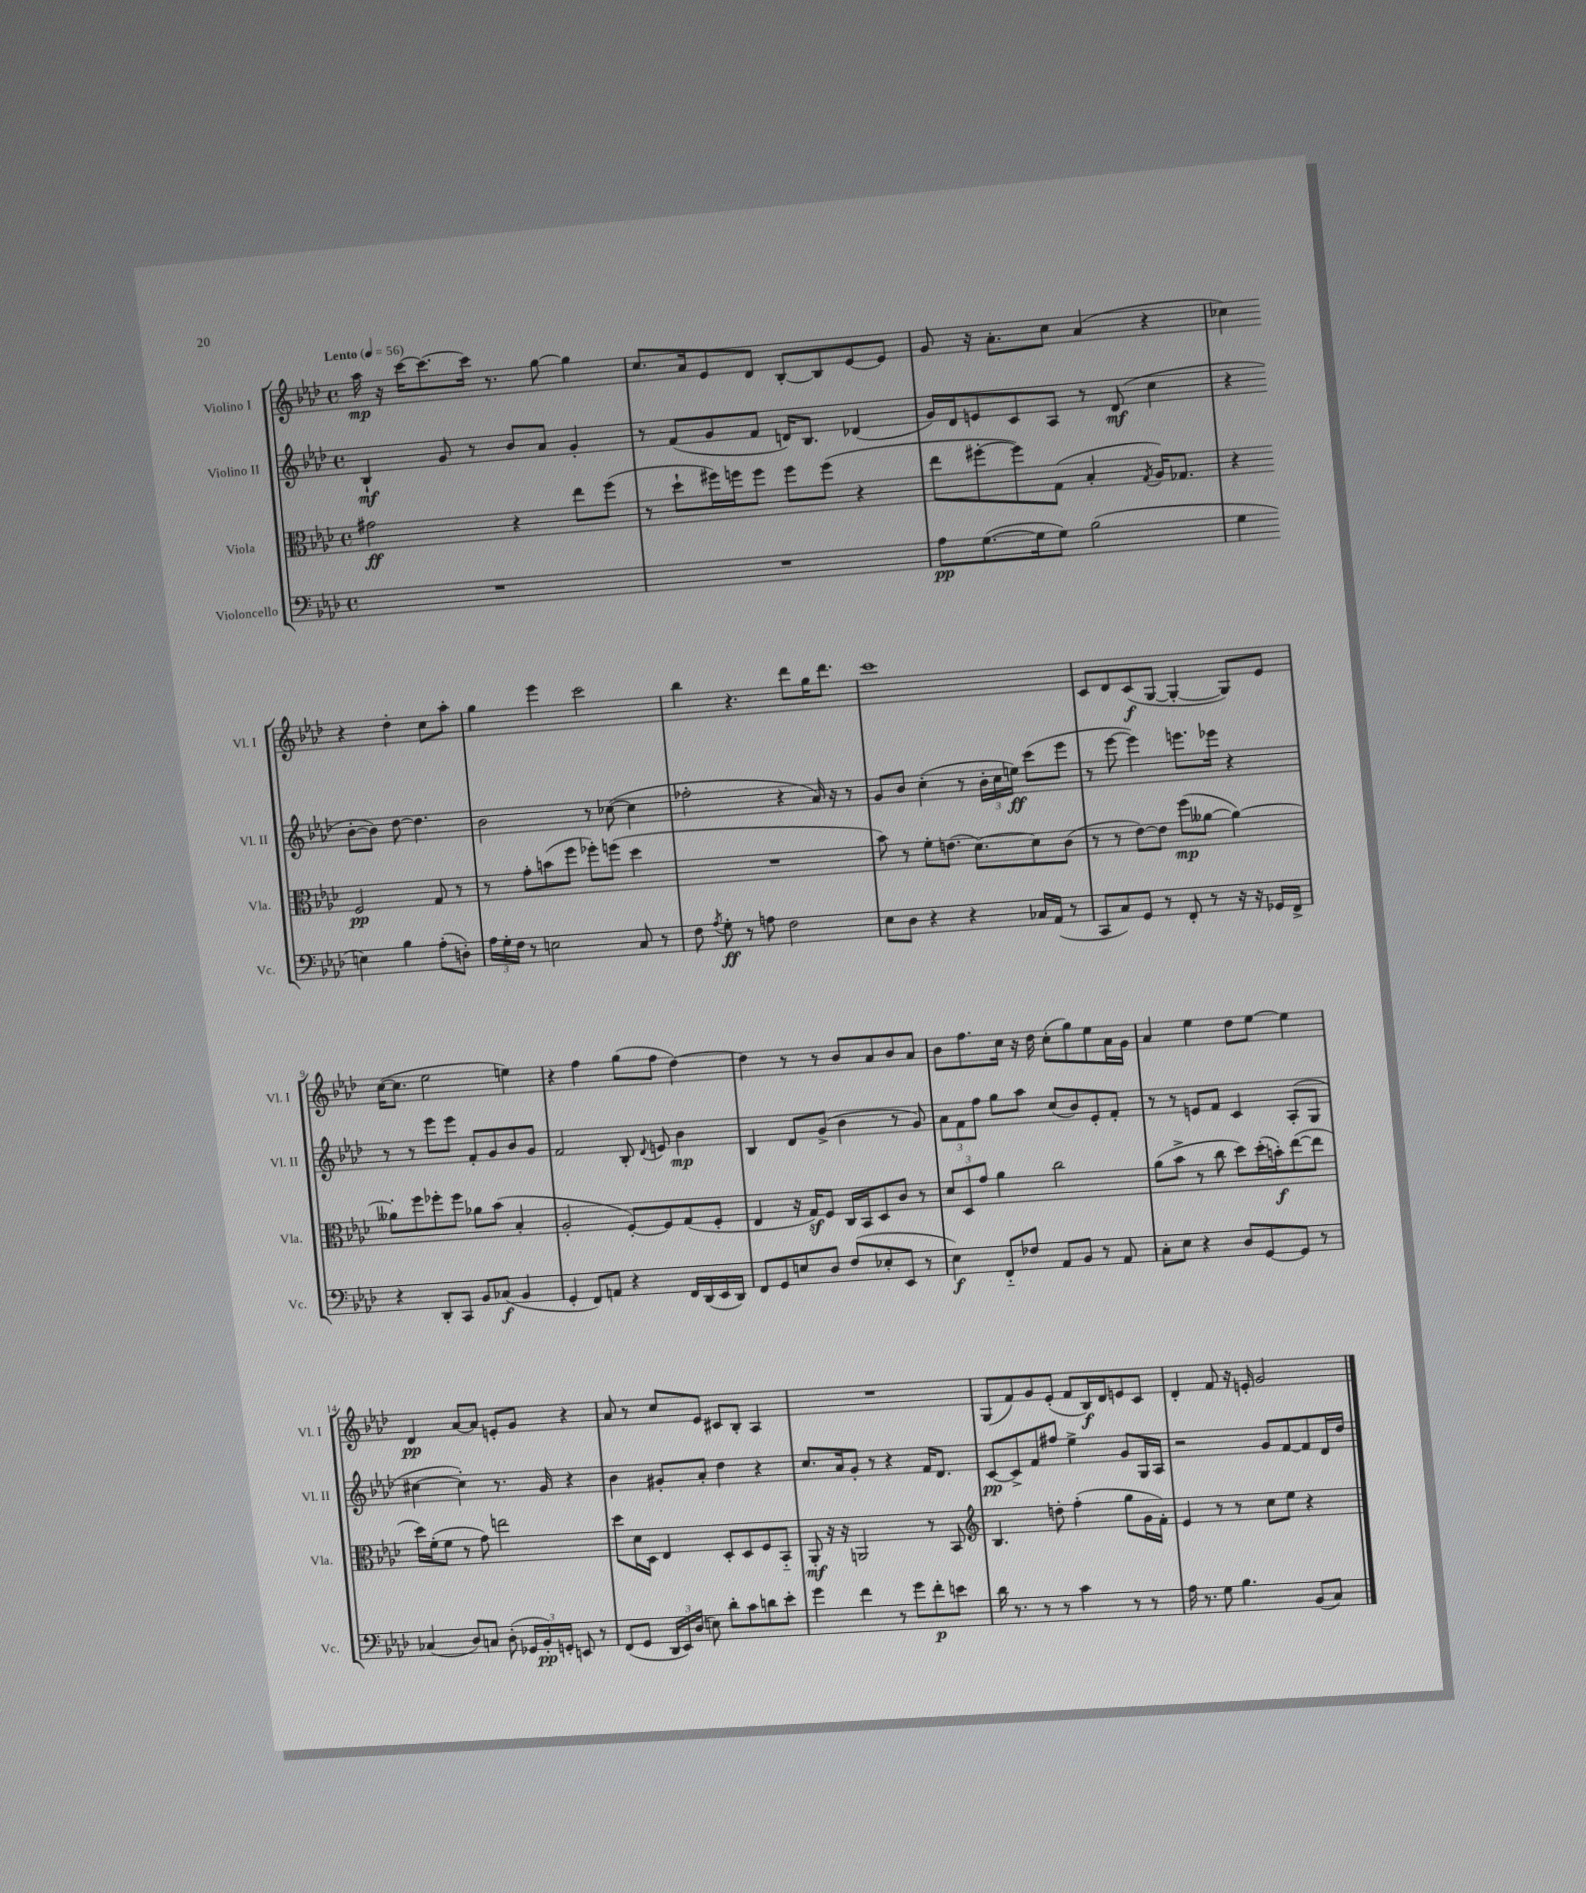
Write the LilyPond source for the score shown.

<<
\new StaffGroup <<
\new Staff = "s0" \with { instrumentName = "Violino I" shortInstrumentName = "Vl. I" } {
    \clef treble \key aes \major \defaultTimeSignature \time 4/4 \tempo "Lento" 4 = 56
    \autoBeamOff aes''16\mp r16 c'''16[~ c'''8.~ c'''16] r8. g''8~ g''4 |
    c''8.[ aes'16 ees'8 des'8] bes8[~-. bes8 ees'8~ ees'8] |
    g'8 r16 aes'8.[-. c''8] aes'4( r4 |
    ces''4) r4 des''4-. ces''8[ aes''8]-. |
    g''4 ees'''4 c'''2 |
    bes''4 r4. des'''8[ g''16 des'''8.] |
    c'''1 |
    c'8[ des'8 c'8\f( g8]~ g4~-. g8[) ees'8] |
    c''16[~( c''8.] ees''2 e''4) |
    r4 f''4 g''8[( f''8] des''4~) |
    des''4 r8 r8 bes'8[ aes'8 bes'8 aes'8] |
    bes'8[ f''8. c''16] r16 des''16 c''8[-.( g''8) ees''8 aes'16 g'16] |
    aes'4 ees''4 des''8[ ees''8]~ ees''4 |
    des'4\pp aes'8[~ aes'8] e'8[-. g'8] r4 |
    aes'8 r8 c''8[ ees'8] cis'8[ bes8]-. aes4 |
    R1 |
    g8[( f'8) g'8 ees'8]-.( f'8[ bes16\f) des'16 e'8 c'8] |
    des'4-. f'8 r16 e'16-. g'2 \bar "|." |
}
\new Staff = "s1" \with { instrumentName = "Violino II" shortInstrumentName = "Vl. II" } {
    \clef treble \key aes \major \defaultTimeSignature \time 4/4
    \autoBeamOff bes4-!\mf g'8 r8 bes'8[ aes'8] g'4-. |
    r8 f'8[( g'8 f'8] d'16[) bes8.] des'4( |
    g'16[) des'16 e'8 c'8 aes8] r8 des'8\mf( c''4 |
    r4 bes'8[~-. bes'8]) des''8~ des''4. |
    bes'2 r8 ces''8~( ces''4 |
    fes''2-. r4 aes'16) r16 r8 |
    g'8[ bes'8] c''4-.( r8 \tuplet 3/2 { bes'16[-. c''16 e''16]\ff) } c'''8[( ees'''8] |
    r8 ees'''8~ ees'''4) e'''8.[ ees'''16] r4 |
    r8 r8 ees'''8[ ees'''8] f'8[-. g'8 bes'8 g'8] |
    f'2 bes8-. \appoggiatura { des'8 } e'8 bes'4\mp |
    bes4 des'8[ g'8]->( bes'4 r8 g'8) |
    \tuplet 3/2 { aes'8[ f'8 f''8] } g''8[ aes''8] c''8[( bes'8) ees'8-. f'8]-. |
    r8 r8 e'8[ f'8] c'4 aes8[-.( g8] |
    cis''4~ cis''4-.) r8. g'16 r4 |
    bes'4 gis'8[-. aes'8]-. des''4 r4 |
    c''8.[ aes'16 g'8]-. r8 r4 f'16[ des'8.] |
    c'8[~\pp c'8-> f'8 fis''8] ees''4-> g'8[ g16 aes16] |
    r2 g'8[ f'8~ f'8 des'16 des''16] \bar "|." |
}
\new Staff = "s2" \with { instrumentName = "Viola" shortInstrumentName = "Vla." } {
    \clef alto \key aes \major \defaultTimeSignature \time 4/4
    \autoBeamOff gis'2\ff r4 ees''8[ f''8]( |
    r8 des''8[-! fis''16) f''16 f''8] f''8[ f''8]( r4 |
    ees''8[ fis''8~-. fis''8) g8]( bes4-. \acciaccatura { g8 } aes16[) ges8.] |
    r4 f2\pp g8 r8 |
    r8 g'8[-. b'8( f''8] fes''8[-.) f''8]( des''4 |
    R1 |
    bes'8) r8 f'8[-. e'8.]( des'8.[~) des'8 c'8]( |
    r8 r8 ees'8[~) ees'8] f''8[\mp( aeses'8]~ aeses'4~) |
    aeses'8[-. f''8 fes''8-. fes''8] aes'8[ bes'8]( bes4-. |
    aes2-. f8[~-.) f8 g8( f8]-. |
    ees4 r16 g16[\sf) f8] c16[ bes,16 des8 c'8] r8 |
    \tuplet 3/2 { des'8[ des8 g'8] } aes'4 c''2 |
    aes'8[( bes'8]-> r8 c''8 des''8[) des''16-.( b'16-.\f) ees''8~( ees''8] |
    des''16[) f'16-.( f'8] r8 g'8) e''2 |
    des''8[ des'16 des16] ees4 des8[-. des8 f8 bes,8]-_ |
    aes,8-.\mf r16 r16 a,2 r8 bes,8 |
    \clef treble bes4. d''8-. f''4-.( g''8[ g'16 f'16]-.) |
    ees'4 r8 r8 c''8[ ees''8] r4 \bar "|." |
}
\new Staff = "s3" \with { instrumentName = "Violoncello" shortInstrumentName = "Vc." } {
    \clef bass \key aes \major \defaultTimeSignature \time 4/4
    \autoBeamOff R1 |
    R1 |
    aes8[\pp g8.~( g16 g8]) bes2( |
    g4 e4) bes4 aes8[-.( d8]-.) |
    \tuplet 3/2 { aes16[ g16-. f16] } r8 e2 c8 r8 |
    f8 \acciaccatura { aes8 } g8-.\ff r8 a8 f2 |
    ees8[ des8] r4 r4 ces16[ aes,16]( r8 |
    c,8[ c8) g,8] r8 f,8-. r8 r16 r16 ges,16[ f,16]-> |
    r4 des,8[-. c,8] bes,8[ ces8]\f( bes,4 |
    g,4-. f,8[) a,8] r4 f,16[ des,16( ees,16 des,16]) |
    f,8[ g,8 e8 des8] f8[( ees8-. ees,8] r8 |
    ees4\f) f,8[-_ fes8] aes,8[ bes,8] r8 aes,8 |
    c8[-. ees8] r4 des8[ g,8~ g,8] r8 |
    ces4( des8[) c8] des8-.( \tuplet 3/2 { ges,16[ bes,16-.\pp) g,16]-. } e,8 r8 |
    f,8[( g,8] \tuplet 3/2 { des,16[ ees,16) des16]( } e8) des'8[-. c'8 d'8 ees'8]-. |
    g'4 f'4 r8 g'8[ f'8-.\p e'8] |
    des'16 r8. r8 r8 c'4 r8 r8 |
    aes16 r8. g8 bes4. bes,8[( c8]) \bar "|." |
}
>>
>>
